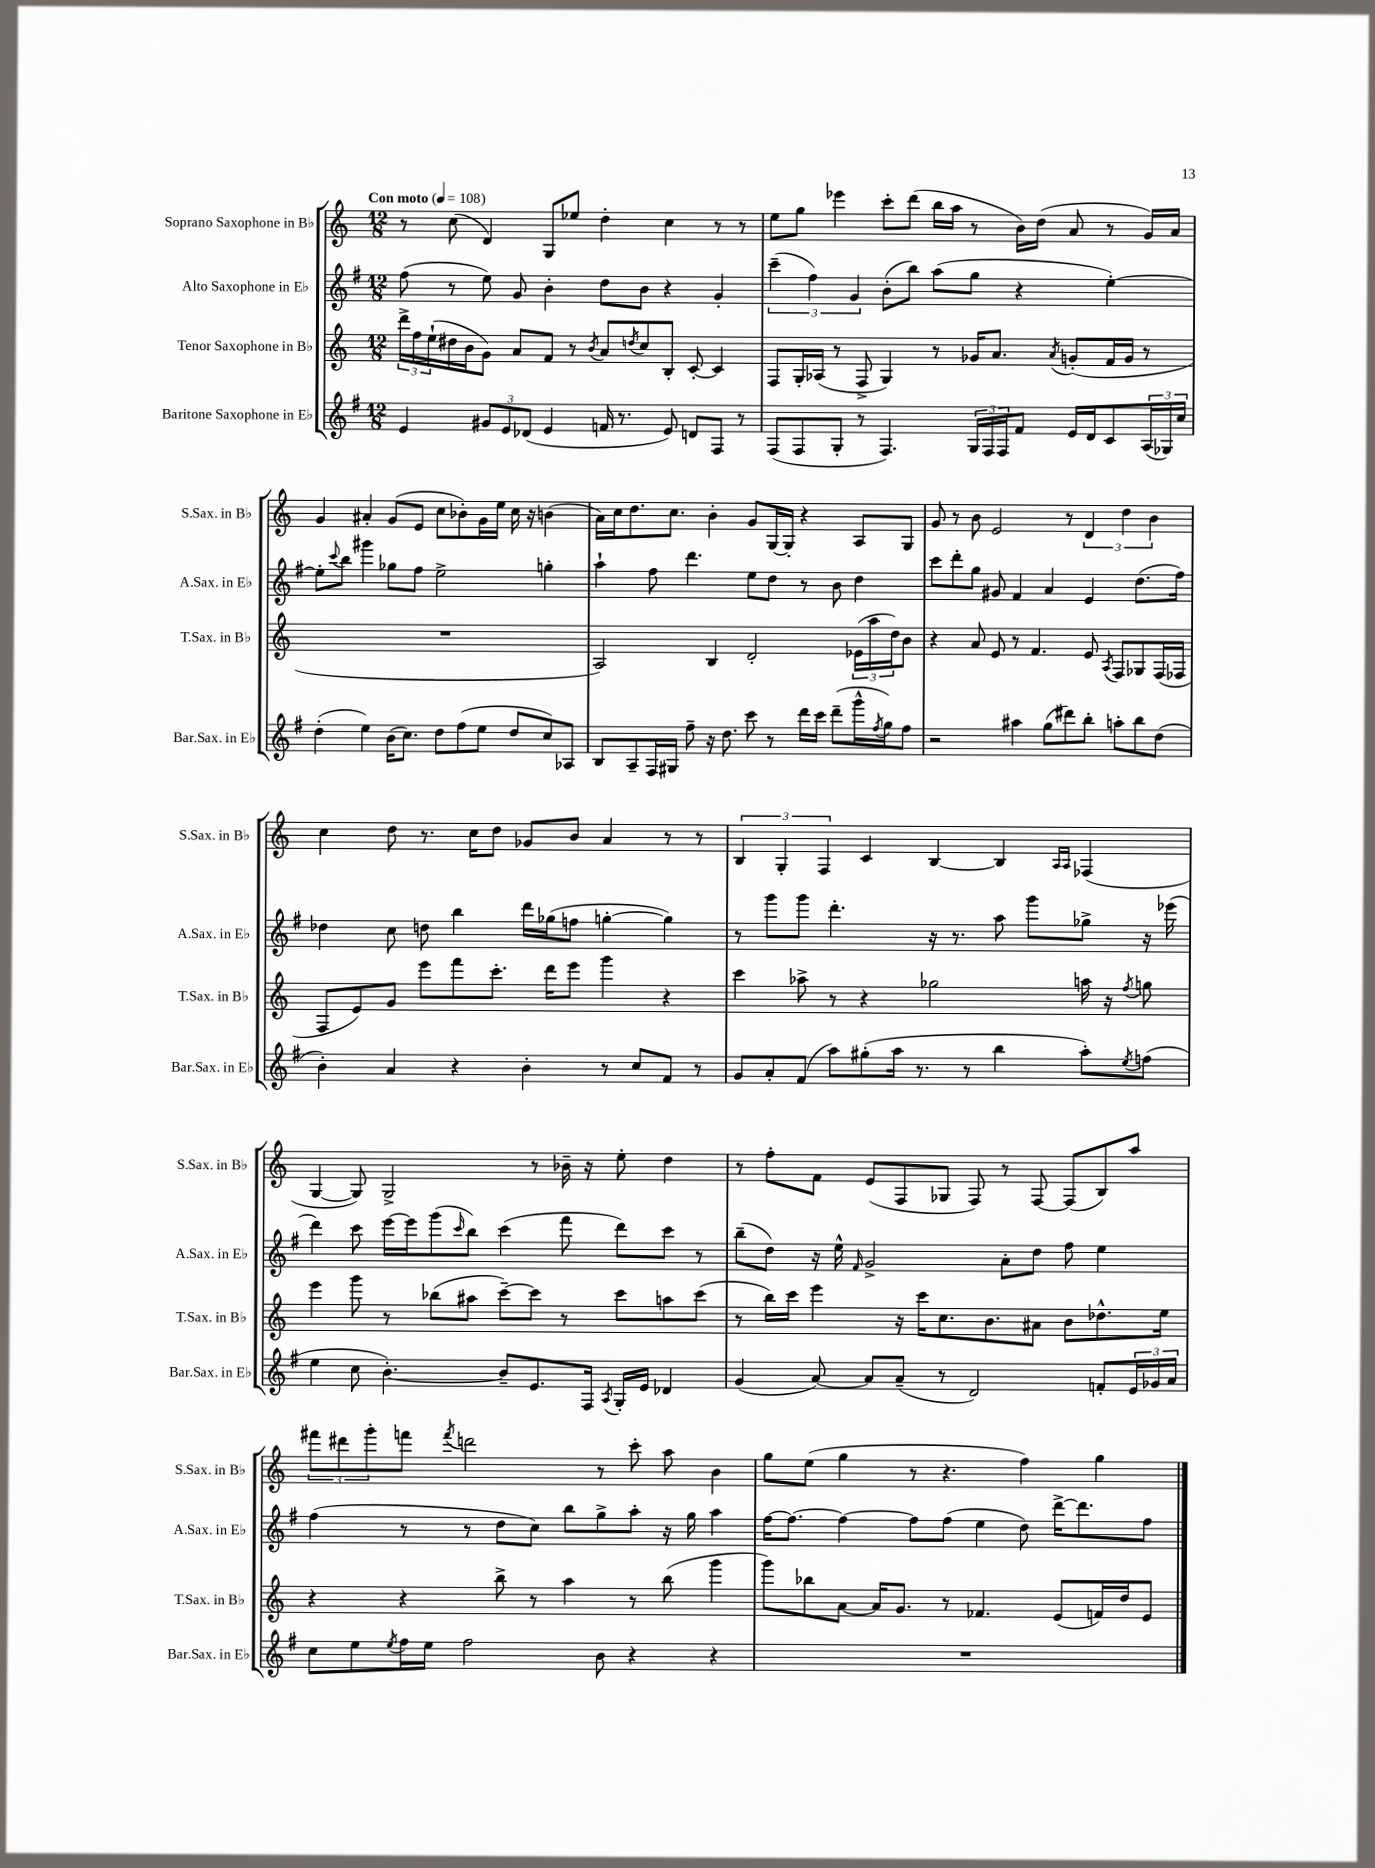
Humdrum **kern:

**kern	**kern	**kern	**kern
*staff4	*staff3	*staff2	*staff1
*clefG2	*clefG2	*clefG2	*clefG2
*k[f#]	*k[]	*k[f#]	*k[]
*M12/8	*M12/8	*M12/8	*M12/8
*MM108	*MM108	*MM108	*MM108
4e	24ddd^	(8ff#	8r
.	24ff	.	.
.	(24ee`	.	.
.	16dd#	8r	(8cc
.	16b	.	.
12g#	8g)	8ee)	4d)
12e	.	.	.
.	8a	8g	.
(12d-	.	.	.
4e	8f	4b'	8G
.	8r	.	8ee-
.	8qb	.	.
16f	8a	8dd	4dd'
8.r	.	.	.
.	8qdd	.	.
.	8cc	8b	.
8e)	8B'	4r	4cc
8d	[8c'	.	.
8F#	4c]	4g'	8r
8r	.	.	8r
=	=	=	=
(8F#	8F	(6ccc~	8ee
8F#	16G'	.	8gg
.	.	6ff#)	.
.	(16A-	.	.
8G'	8r	.	4eee-
.	.	6g	.
8r	8F^	.	.
4.F#)	4G)	(8b'	8ccc'
.	.	8bb)	(8ddd
.	8r	(8aa	16bb
.	.	.	16aa
24G	16g-	8gg	8r
24F#	.	.	.
.	8.a	.	.
24F#	.	.	.
8f#	.	4r	16b)
.	.	.	(16dd
.	8qa	.	.
16e	(8g'	.	8a
16d	.	.	.
8c	16f	[4ee')	8r
.	16g	.	.
(24A	8r	.	16g)
24G-)	.	.	.
.	.	.	16a
24cc	.	.	.
=	=	=	=
(4dd'	1.r	8ee']	4g
.	.	8qqccc	.
.	.	8bb	.
4ee)	.	4ggg#	4a#'
(16b	.	8gg-	(8g
8.cc)	.	.	.
.	.	8ff#	8e
8dd	.	2ee^	8cc
(8ff#	.	.	8b-')
8ee	.	.	16g
.	.	.	16ee
8dd	.	.	16cc
.	.	.	16r
8cc)	.	4gg'	(4b
8A-	.	.	.
=	=	=	=
8B	2A)	4aa`	16a)
.	.	.	16cc
8A~	.	.	8.dd
16F#	.	8ff#	.
16G#	.	.	8.cc
8ff#~	.	4.ddd	.
16r	4B	.	4b'
8.dd	.	.	.
8ccc	2d'	8ee	8g
8r	.	8dd	[16G
.	.	.	16G']
16ddd	.	8r	4r
16ccc	.	.	.
(8ddd~	.	8b	.
16ggg^^	(24e-	4dd	8A
.	24aa	.	.
8qff#	.	.	.
16gg)	.	.	.
.	24dd)	.	.
8ff#	8b	.	8G
=	=	=	=
2r	4r	8ccc	8g
.	.	8ddd'	8r
.	8a	8gg	8b
.	8e	8g#	2e
4aa#	8r	4f#	.
.	4.f	.	.
(8gg	.	4a	.
8ddd#)	.	.	8r
8bb'	8e	4e	6d
.	8qA	.	.
8aa'	8F	.	.
.	.	.	6dd
8bb	8G-	(8.dd	.
.	.	.	6b
(8dd	(16F	.	.
.	16F-	16ff#)	.
=	=	=	=
4b')	8F	4dd-	4cc
.	8e)	.	.
4a	8g	8cc	8dd
.	8eee	8dd	8.r
4r	8fff	4bb	.
.	.	.	16cc
.	8.ccc'	.	8dd
4b'	.	16ddd	8g-
.	16ddd	(16gg-	.
.	8eee	8ff	8b
8r	4ggg	[4gg'	4a
8cc	.	.	.
8f#	4r	4gg])	8r
8r	.	.	8r
=	=	=	=
8g	4ccc	8r	6B
8a'	.	8ggg	.
.	.	.	6G'
(8f#	8aa-^	8ggg	.
.	.	.	6F
8aa)	8r	4.ddd'	.
(8gg#'	4r	.	4c
16aa	.	.	.
8.r	.	.	.
.	2gg-	16r	[4B
.	.	8.r	.
8r	.	.	.
4bb	.	8aa	4B]
.	.	8ggg	.
.	.	.	16qqA
.	.	.	16qqA
8aa')	16aa	8gg-^	(4F-
.	16r	.	.
8qee	8qff	.	.
(8ff	8gg	16r	.
.	.	(16eee-	.
=	=	=	=
4ee	4eee	4ddd)	[4G
8cc	8ggg	8ccc	8G])
[4.b')	8r	[16eee	2G^
.	.	16eee]	.
.	(8bb-	(8ggg	.
.	.	16qqccc	.
.	8aa#	8bb)	.
8b~]	[8ccc~)	(4ccc	.
8.e	8ccc]	.	8r
.	8r	8fff#	16b-~
16F#	.	.	16r
8qA	.	.	.
16G'	8ccc	8ddd)	8ee'
16e	.	.	.
4d-	8aa	8ccc	4dd
.	(8ccc	8r	.
=	=	=	=
(4g	8r	(8bb~	8r
.	16bb)	8dd)	8ff'
.	16ccc	.	.
[8a)	4eee	16r	8f
.	.	16ee^^	.
.	.	16qqf#	.
8a]	.	2g^	(8e
(8a~	16r	.	8F
.	16ccc	.	.
8r	8.cc	.	8G-
2d)	.	.	8F)
.	8.b	.	.
.	.	8a'	8r
.	8a#	8dd	[8F
.	8b	8ff#	(8F]
8f'	8.dd-^^	4ee	8B)
24e	.	.	8aa
24g-	.	.	.
.	16ee	.	.
24a	.	.	.
=	=	=	=
8cc	4r	(4ff#	12fff#
.	.	.	12ddd#
8ee	.	.	.
.	.	.	12ggg'
8qee	.	.	.
16ff#	4r	8r	8fff
16ee	.	.	.
.	.	.	8qfff
2ff#	.	8r	2ddd
.	8bb^	8dd	.
.	8r	8cc)	.
.	4aa	8bb	.
8b	.	8gg^	8r
4r	8r	8aa'	8ccc'
.	(8bb	16r	8aa
.	.	16gg	.
4r	4ggg	4aa	4b
=	=	=	=
1.r	8ggg)	[16ff#	8gg
.	.	8.ff#_	.
.	8bb-	.	(8ee
.	[8a	4ff#_	4gg
.	16a]	.	.
.	8.g	.	.
.	.	8ff#]	8r
.	8r	(8ff#	4.r
.	4.f-	4ee	.
.	.	8dd)	4ff)
.	(8e	[16ddd^	.
.	.	8.ddd]	.
.	16f)	.	4gg
.	16dd	.	.
.	8e	8ff#	.
==	==	==	==
*-	*-	*-	*-
